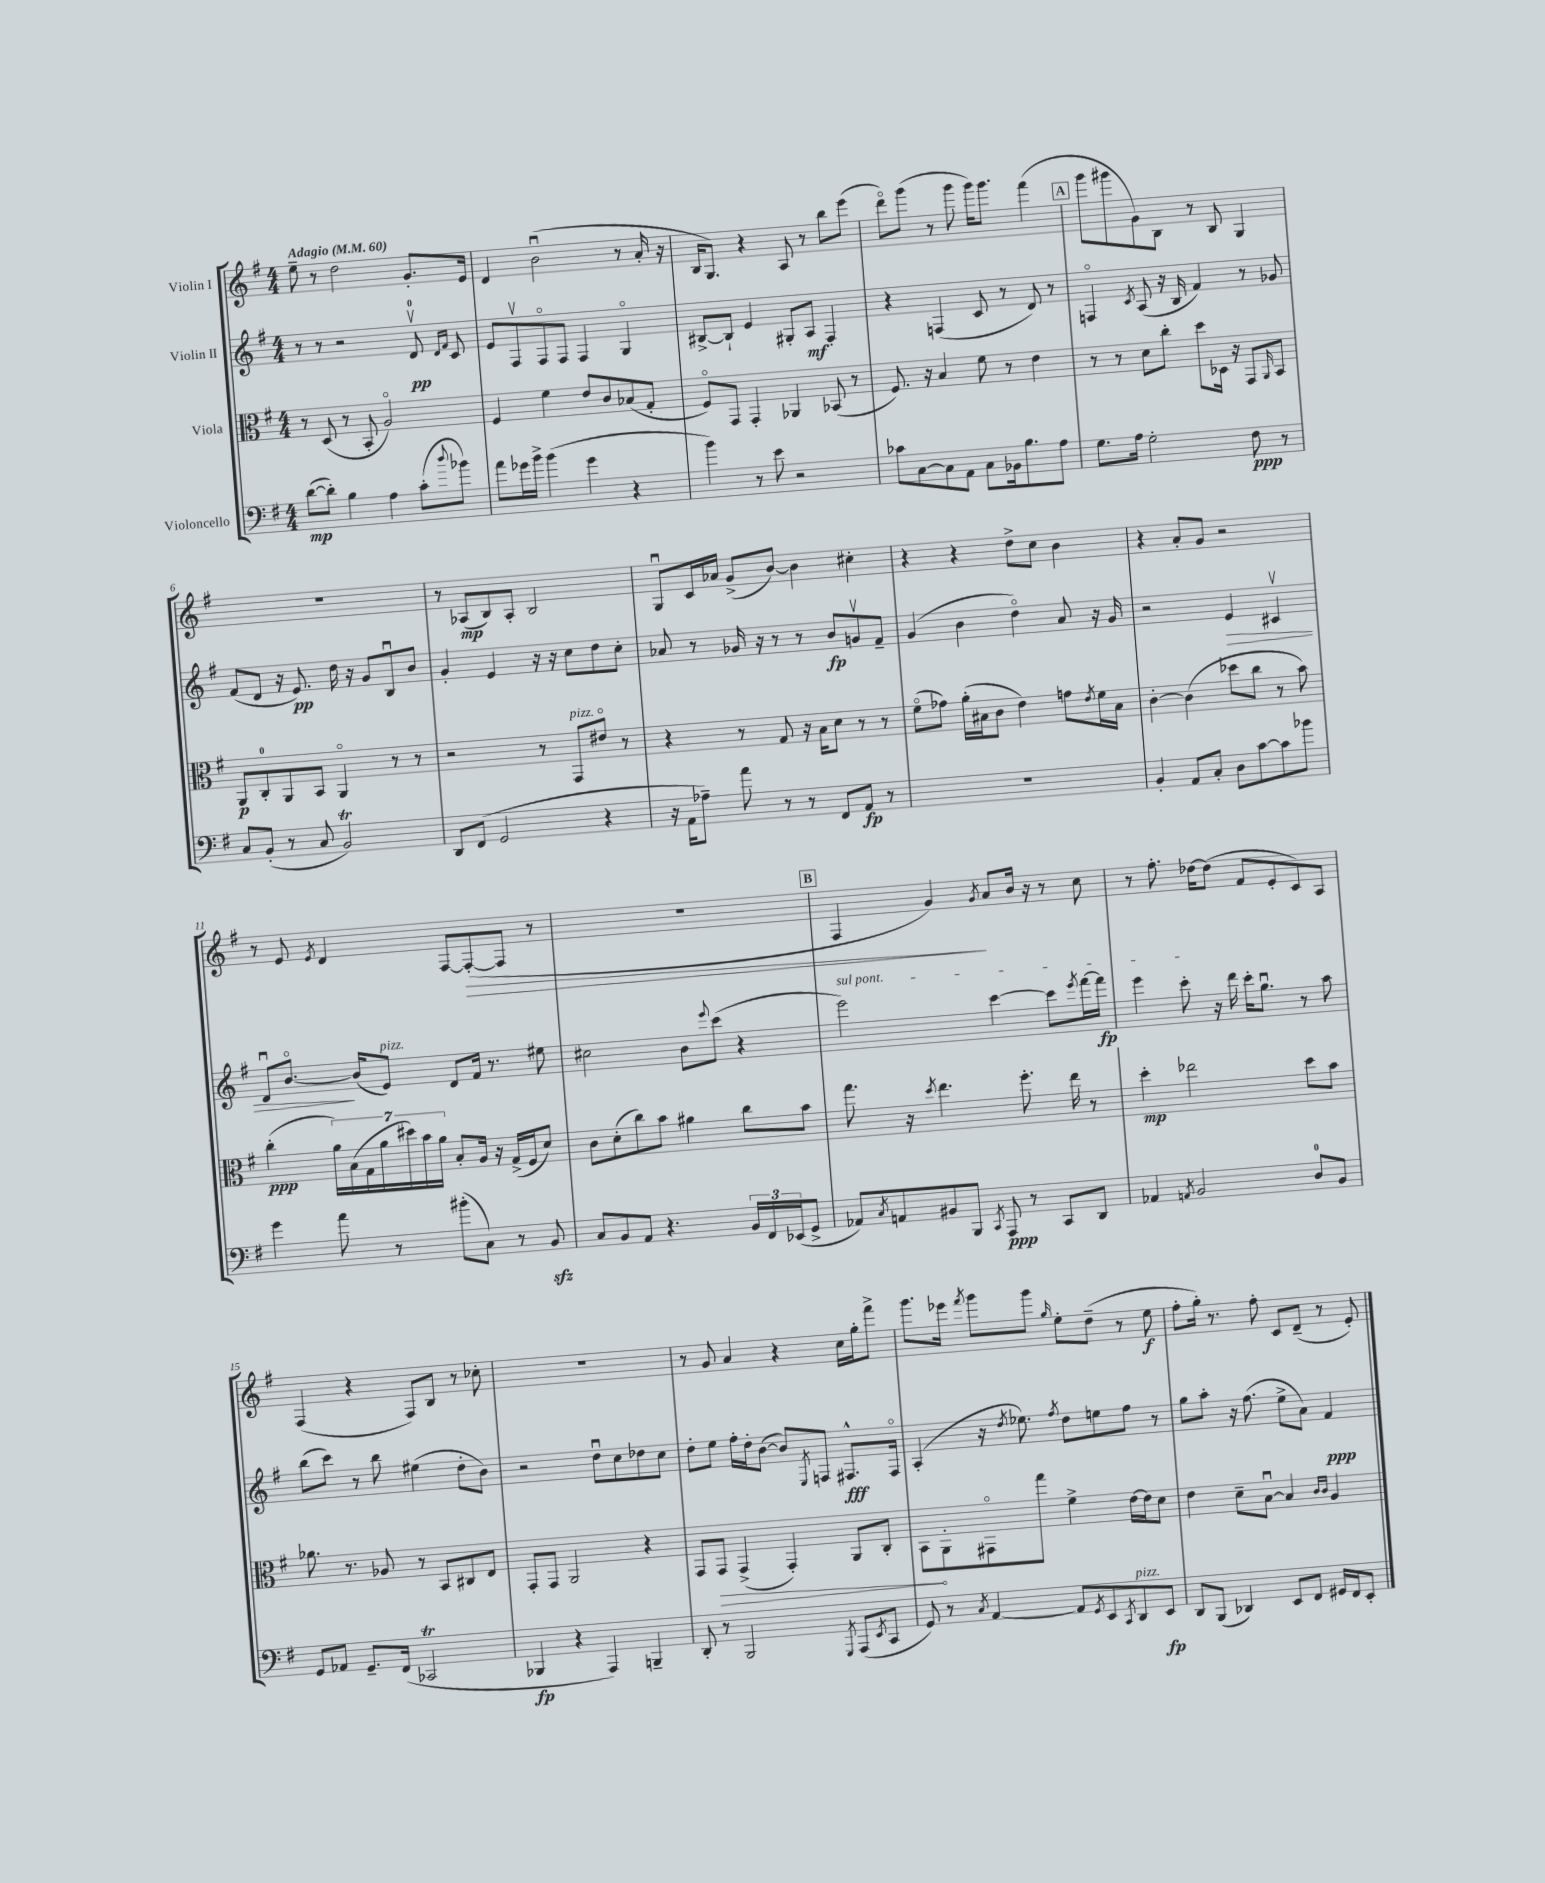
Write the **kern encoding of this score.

**kern	**kern	**kern	**kern
*staff4	*staff3	*staff2	*staff1
*clefF4	*clefC3	*clefG2	*clefG2
*k[f#]	*k[f#]	*k[f#]	*k[f#]
*M4/4	*M4/4	*M4/4	*M4/4
*MM60	*MM60	*MM60	*MM60
([8d	8r	8r	8ee~
8d'])	(8D	8r	8r
4B	8r	2r	2dd
.	8BB'	.	.
4A	2Ao)	.	.
(8c'	.	8dv	8.g'
.	.	16qqd	.
8qqdd	.	16qqf#	.
8b-)	.	8c	.
.	.	.	16e
=	=	=	=
8a	4F#	8e	4d
16g-	.	8F#v	.
16b^	.	.	.
(4b	4f#	8F#o	(2bu
.	.	8F#	.
4g-	8e	4F#	.
.	8c	.	.
4r	(8B-	4Go	8r
.	8G'	.	16a'
.	.	.	16r
=	=	=	=
4b)	8F#o)	[8B#^	16B
.	.	.	8.G)
.	8GG	8B#`]	.
8r	4GG'	4e	4r
8e	.	.	.
2r	4AA-	8G#'	8A
.	.	8A	8r
.	(8BB-	4F#'	8bb
.	8r	.	(8eee
=	=	=	=
8c-	8.F#)	4r	8dddo)
[8C	.	.	(8ggg
.	16r	.	.
8C]	4B	(4F	8r
8AA	.	.	8ggg
8C	8f#	8c	16ggg)
.	.	.	8.ggg
16BB-	8r	8r	.
8.B	.	.	.
.	4e	8d)	(4fff#
8A	.	8r	.
=	=	=	=
8.G	8r	4Fo	8ggg
.	8r	.	8ggg#
16A	.	.	.
.	.	8qc	.
2G'	8d	(8A	8g)
.	8cc'	16r	8B
.	.	16B	.
.	8dd	4f#)	8r
.	16D-	.	8B
.	16r	.	.
8F#	8GG	8r	4G
.	16qqAA	.	.
8r	8BB	8g-	.
=	=	=	=
8C	8AA	(8f#	1r
(8BB'	8C'	8d	.
8r	8AA	16r	.
.	.	8.e)	.
8C	8BB	.	.
2BB)	4AAo	16dd	.
.	.	16r	.
.	.	8g	.
.	8r	8Bu	.
.	8r	8b	.
=	=	=	=
8DD	2r	4g'	8r
(8FF#	.	.	(8A-
2GG	.	4e	8B)
.	.	.	8A-'
.	8r	16r	2B
.	.	16r	.
.	8GG	8cc	.
4r	8e#o	8dd	.
.	8r	8cc'	.
=	=	=	=
16r	4r	8a-	8Gu
16AA	.	.	.
8A-~)	.	8r	16c
.	.	.	16a-
8a	8r	16g-	(8g^
.	.	16r	.
8r	8G	8r	[8b)
8r	16r	8r	4b]
.	16B	.	.
8FF#	8d	8b	.
8AA	8r	8gv	4cc#'
8r	8r	8f#~	.
=	=	=	=
1r	(8f#o	(4g	4r
.	8g-)	.	.
.	(16a'	4b	4r
.	16B#	.	.
.	8c	.	.
.	4e)	4ddo)	8dd^
.	.	.	8cc
.	8g	8a	4b
.	8qe	.	.
.	16f#	16r	.
.	16B#	16g	.
=	=	=	=
4BB'	[4c'	2r	4r
8AA	(4c]	.	8a'
8C'	.	.	8g
8D	8dd-	4e	2r
[8c	8cc	.	.
8c]	8r	4c#v	.
8b-	8b)	.	.
=	=	=	=
4g	(4cc'	8du	8r
.	.	[8.bo	8e
.	.	.	8qe
8a	28a)	.	4d
.	(28B	.	.
.	.	(16b]	.
.	28G	.	.
.	28a	.	.
8r	.	8e)	.
.	28dd#)	.	.
.	28b	.	.
.	28a	.	.
(8b#'	8B'	8d	[8F#
8C)	16A	16f#	(8F#'_
.	16r	8.r	.
8r	(16G^	.	8F#]
.	16F#	.	.
8BB	8d)	8ee#	8r
=	=	=	=
8C	8c	2cc#	1r
8BB	(8d'	.	.
8AA	8cc)	.	.
4.r	8b	.	.
.	4a#	8b	.
.	.	8qqeee	.
.	.	(8ccc	.
24BB	8cc	4r	.
24FF#	.	.	.
(24EE-	.	.	.
8GG^	8b	.	.
=	=	=	=
8AA-)	8.gg	2eee)	4F#
8qC	.	.	.
8AA	.	.	.
.	16r	.	.
.	8qdd	.	.
8BB#	4.ee	.	4g)
8BBB	.	.	.
8qCC	.	.	8qg
8AAA	.	[4ccc	8a
8r	8.ff#'	.	16b
.	.	.	16r
8CC	.	8ccc]	8r
.	16ee	.	.
.	.	8qeee	.
8DD	8r	[16fff#	8cc
.	.	16fff#]	.
=	=	=	=
4AA-	4dd'	4eee	8r
.	.	.	8.ff#'
8qAA	.	.	.
2BB	2ee-	8ccc'	.
.	.	.	[16dd-
.	.	16r	(8dd-]
.	.	16ddd	.
.	.	16ccc'	8f#
.	.	8.ggu	.
.	.	.	8e'
8D	8dd	8r	8c)
8BB	8b	8aa	8A
=	=	=	=
8GG	8.a-	(8bb	(4F#
8AA-	.	8ccc)	.
.	8.r	.	.
8.GG~	.	8r	4r
.	8A-	8bb	.
(16FF#	.	.	.
2CC-	8r	(4ee#	8F#)
.	8BB	.	8B
.	8C#	8dd'	8r
.	8E	8b)	8cc-'
=	=	=	=
4BBB-	8GG'	2r	1r
.	8GG	.	.
4r	2AA	.	.
4AAA)	.	8ddu	.
.	.	8cc	.
4BBB~	4r	8dd-	.
.	.	8cc	.
=	=	=	=
8DD'	8GG	8dd'	8r
8r	8GG	8ee	8g
2BBB	(4GG^	16ff#'	4a
.	.	16dd'	.
.	.	([8b	.
.	4GG')	8b])	4r
.	.	8qE	.
.	.	8F	.
8qGGG	.	.	.
(8AAA	8AA	8.F#^^	16cc
.	.	.	16gg'
8qEE	.	.	.
8CC	8C'	.	8fff#^
.	.	16F#o	.
=	=	=	=
8GG)	8BB	(4A'	8.ggg
8r	8AA'	.	.
.	.	.	16eee-
8qC	.	.	8qfff#
[4AA	8GG#o	16r	8ggg
.	.	8qdd	.
.	.	8.ee-)	.
.	8gg	.	8ggg
.	.	8qff#	16qqgg
8AA]	4f#^	8dd	8ee'
8qGG	.	.	.
8EE	.	8ee	(8dd~
8qCC	.	.	.
8DD	[16e	8ff#	8r
.	16e]	.	.
8EE	8d	8r	8ee
=	=	=	=
8DD	4e	8gg	8ff#'
(8BBB	.	8aa'	16gg')
.	.	.	8.r
4DD-)	8d~	16r	.
.	.	(8.ff#	.
.	[8Bu	.	8ff#'
8EE	4B]	8ee^	8c
8FF#	.	8a)	(8d~
.	16qqc	.	.
.	16qqc	.	.
16GG#	4A	4f#	8r
16FF#	.	.	.
8EE'	.	.	8e')
==	==	==	==
*-	*-	*-	*-
